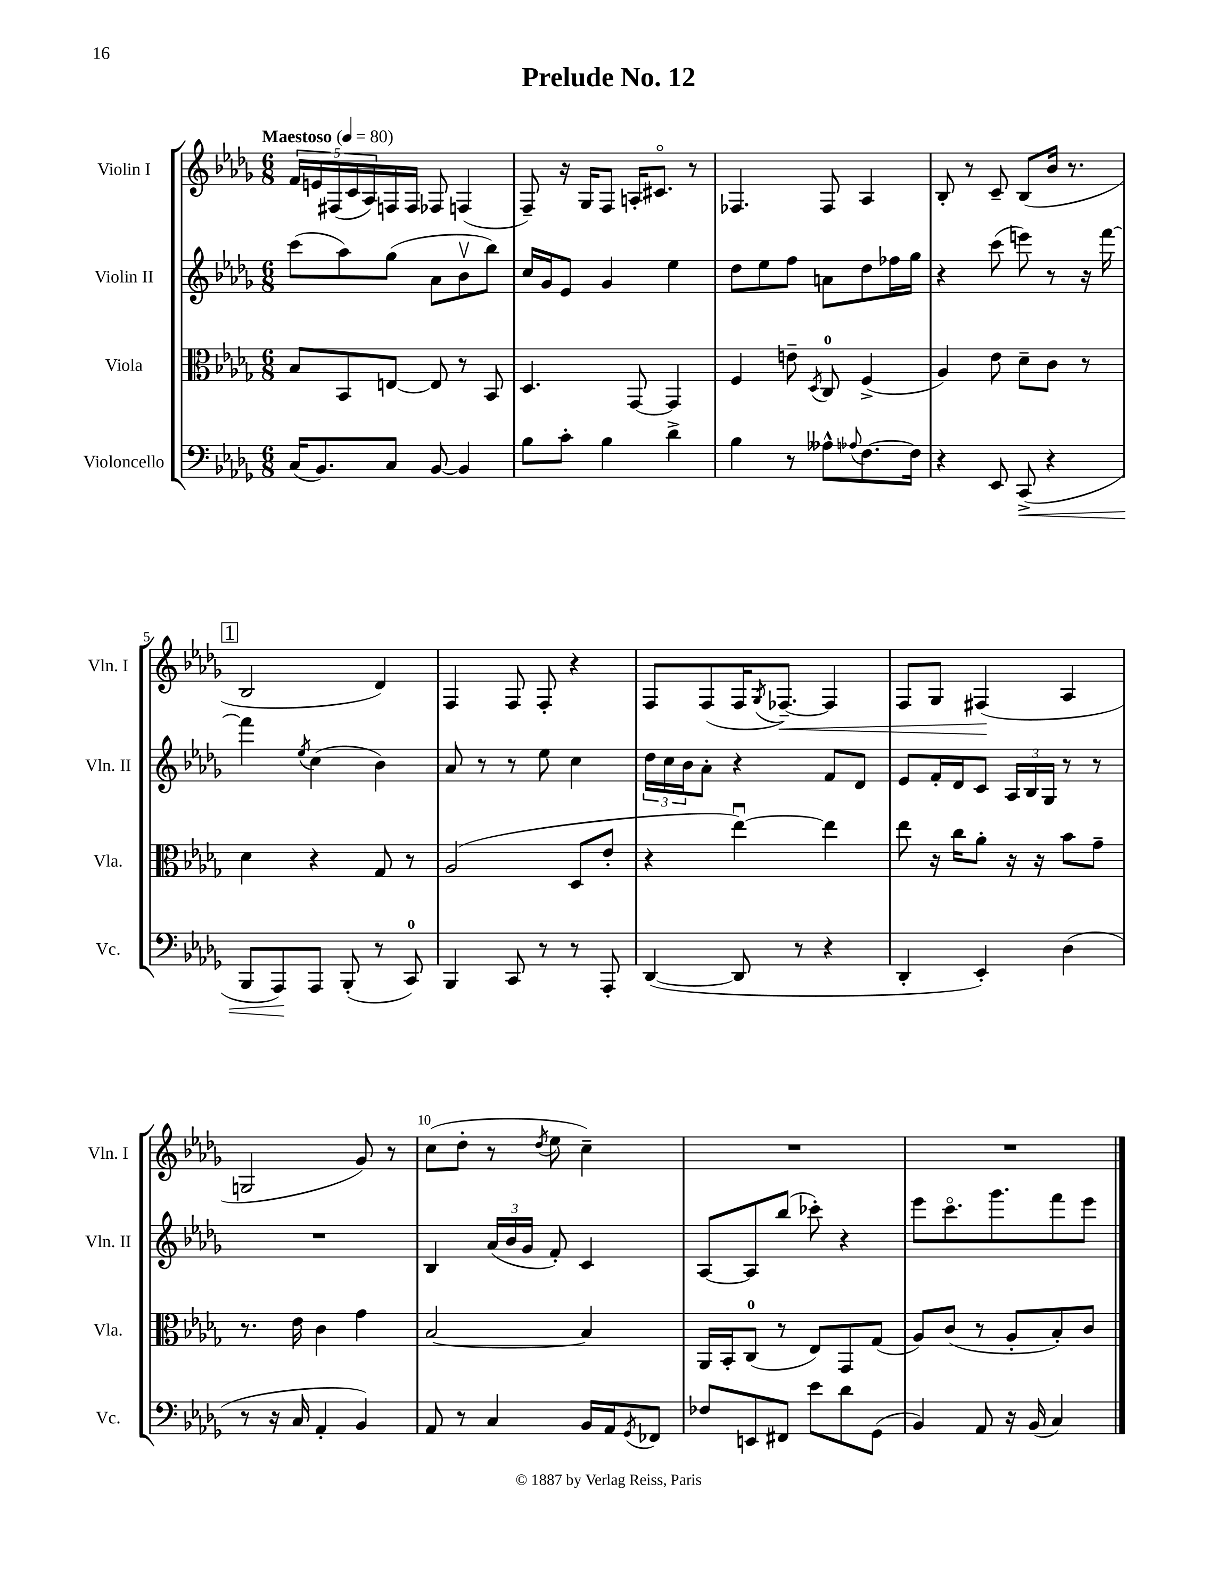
\header { title = "Prelude No. 12" }
<<
\new StaffGroup <<
\new Staff = "s0" \with { instrumentName = "Violin I" shortInstrumentName = "Vln. I" } {
    \clef treble \key des \major \numericTimeSignature \time 6/8 \tempo "Maestoso" 4 = 80
    \tuplet 5/4 { f'16 e'16 fis16( c'16 aes16) } f16 f16 fes8 f4( |
    f8--) r16 ges16 f8 a16-. cis'8.\flageolet r8 |
    fes4. fes8 aes4 |
    bes8-. r8 c'8-- bes8( bes'16 r8. |
    \mark \markup { \box "1" } bes2 des'4) |
    f4 f8 f8-. r4 |
    f8 f8( f16 \acciaccatura { ges8 } fes8.~--\<) fes4 |
    f8 ges8 fis4\!( aes4 |
    g2 ges'8) r8 |
    c''8( des''8-. r8 \acciaccatura { des''8 } ees''8 c''4--) |
    R2. |
    R2. \bar "|." |
}
\new Staff = "s1" \with { instrumentName = "Violin II" shortInstrumentName = "Vln. II" } {
    \clef treble \key des \major \numericTimeSignature \time 6/8
    c'''8( aes''8) ges''8( aes'8 bes'8\upbow bes''8) |
    c''16 ges'16 ees'8 ges'4 ees''4 |
    des''8 ees''8 f''8 a'8 des''8 fes''16 ges''16 |
    r4 c'''8( e'''8) r8 r16 f'''16~ |
    \mark \markup { \box "1" } f'''4 \acciaccatura { ees''8 } c''4( bes'4) |
    aes'8 r8 r8 ees''8 c''4 |
    \tuplet 3/2 { des''16 c''16 bes'16 } aes'8-. r4 f'8 des'8 |
    ees'8 f'16-. des'16 c'8 \tuplet 3/2 { aes16 bes16 ges16 } r8 r8 |
    R2. |
    bes4 \tuplet 3/2 { aes'16( bes'16 ges'16 } f'8-.) c'4 |
    aes8~ aes8 bes''8( ces'''8-.) r4 |
    ees'''8 c'''8.\flageolet ges'''8. f'''8 ees'''8 \bar "|." |
}
\new Staff = "s2" \with { instrumentName = "Viola" shortInstrumentName = "Vla." } {
    \clef alto \key des \major \numericTimeSignature \time 6/8
    bes8 bes,8 e8~ e8 r8 bes,8 |
    des4. ges,8~ ges,4 |
    f4 e'8-- \acciaccatura { des8 } c8-0 f4->( |
    aes4) ees'8 des'8-- c'8 r8 |
    \mark \markup { \box "1" } des'4 r4 ges8 r8 |
    aes2( des8 ees'8-. |
    r4 ees''4~\downbow) ees''4 |
    ees''8 r16 c''16 aes'8-. r16 r16 bes'8 ges'8-- |
    r8. ees'16 c'4 ges'4 |
    bes2~ bes4 |
    aes,16 bes,16-. c8-0( r8 ees8) ges,8 ges8( |
    aes8) c'8( r8 aes8-. bes8-.) c'8 \bar "|." |
}
\new Staff = "s3" \with { instrumentName = "Violoncello" shortInstrumentName = "Vc." } {
    \clef bass \key des \major \numericTimeSignature \time 6/8
    c16( bes,8.) c8 bes,8~ bes,4 |
    bes8 c'8-. bes4 des'4-> |
    bes4 r8 aeses8-^ \appoggiatura { aes8 } f8.~ f16 |
    r4 ees,8 c,8->\<( r4 |
    \mark \markup { \box "1" } bes,,8 aes,,8\!) aes,,8 bes,,8-.( r8 c,8-0) |
    bes,,4 c,8 r8 r8 aes,,8-. |
    des,4~( des,8 r8 r4 |
    des,4-. ees,4-.) des4( |
    r8 r16 c16 aes,4-. bes,4) |
    aes,8 r8 c4 bes,16 aes,16 \acciaccatura { ges,8 } fes,8 |
    fes8 e,8 fis,8 ees'8 des'8 ges,8( |
    bes,4) aes,8 r16 bes,16( c4) \bar "|." |
}
>>
>>
\layout { \context { \Score \override BarNumber.break-visibility = ##(#f #t #t) barNumberVisibility = #(every-nth-bar-number-visible 5) } }
